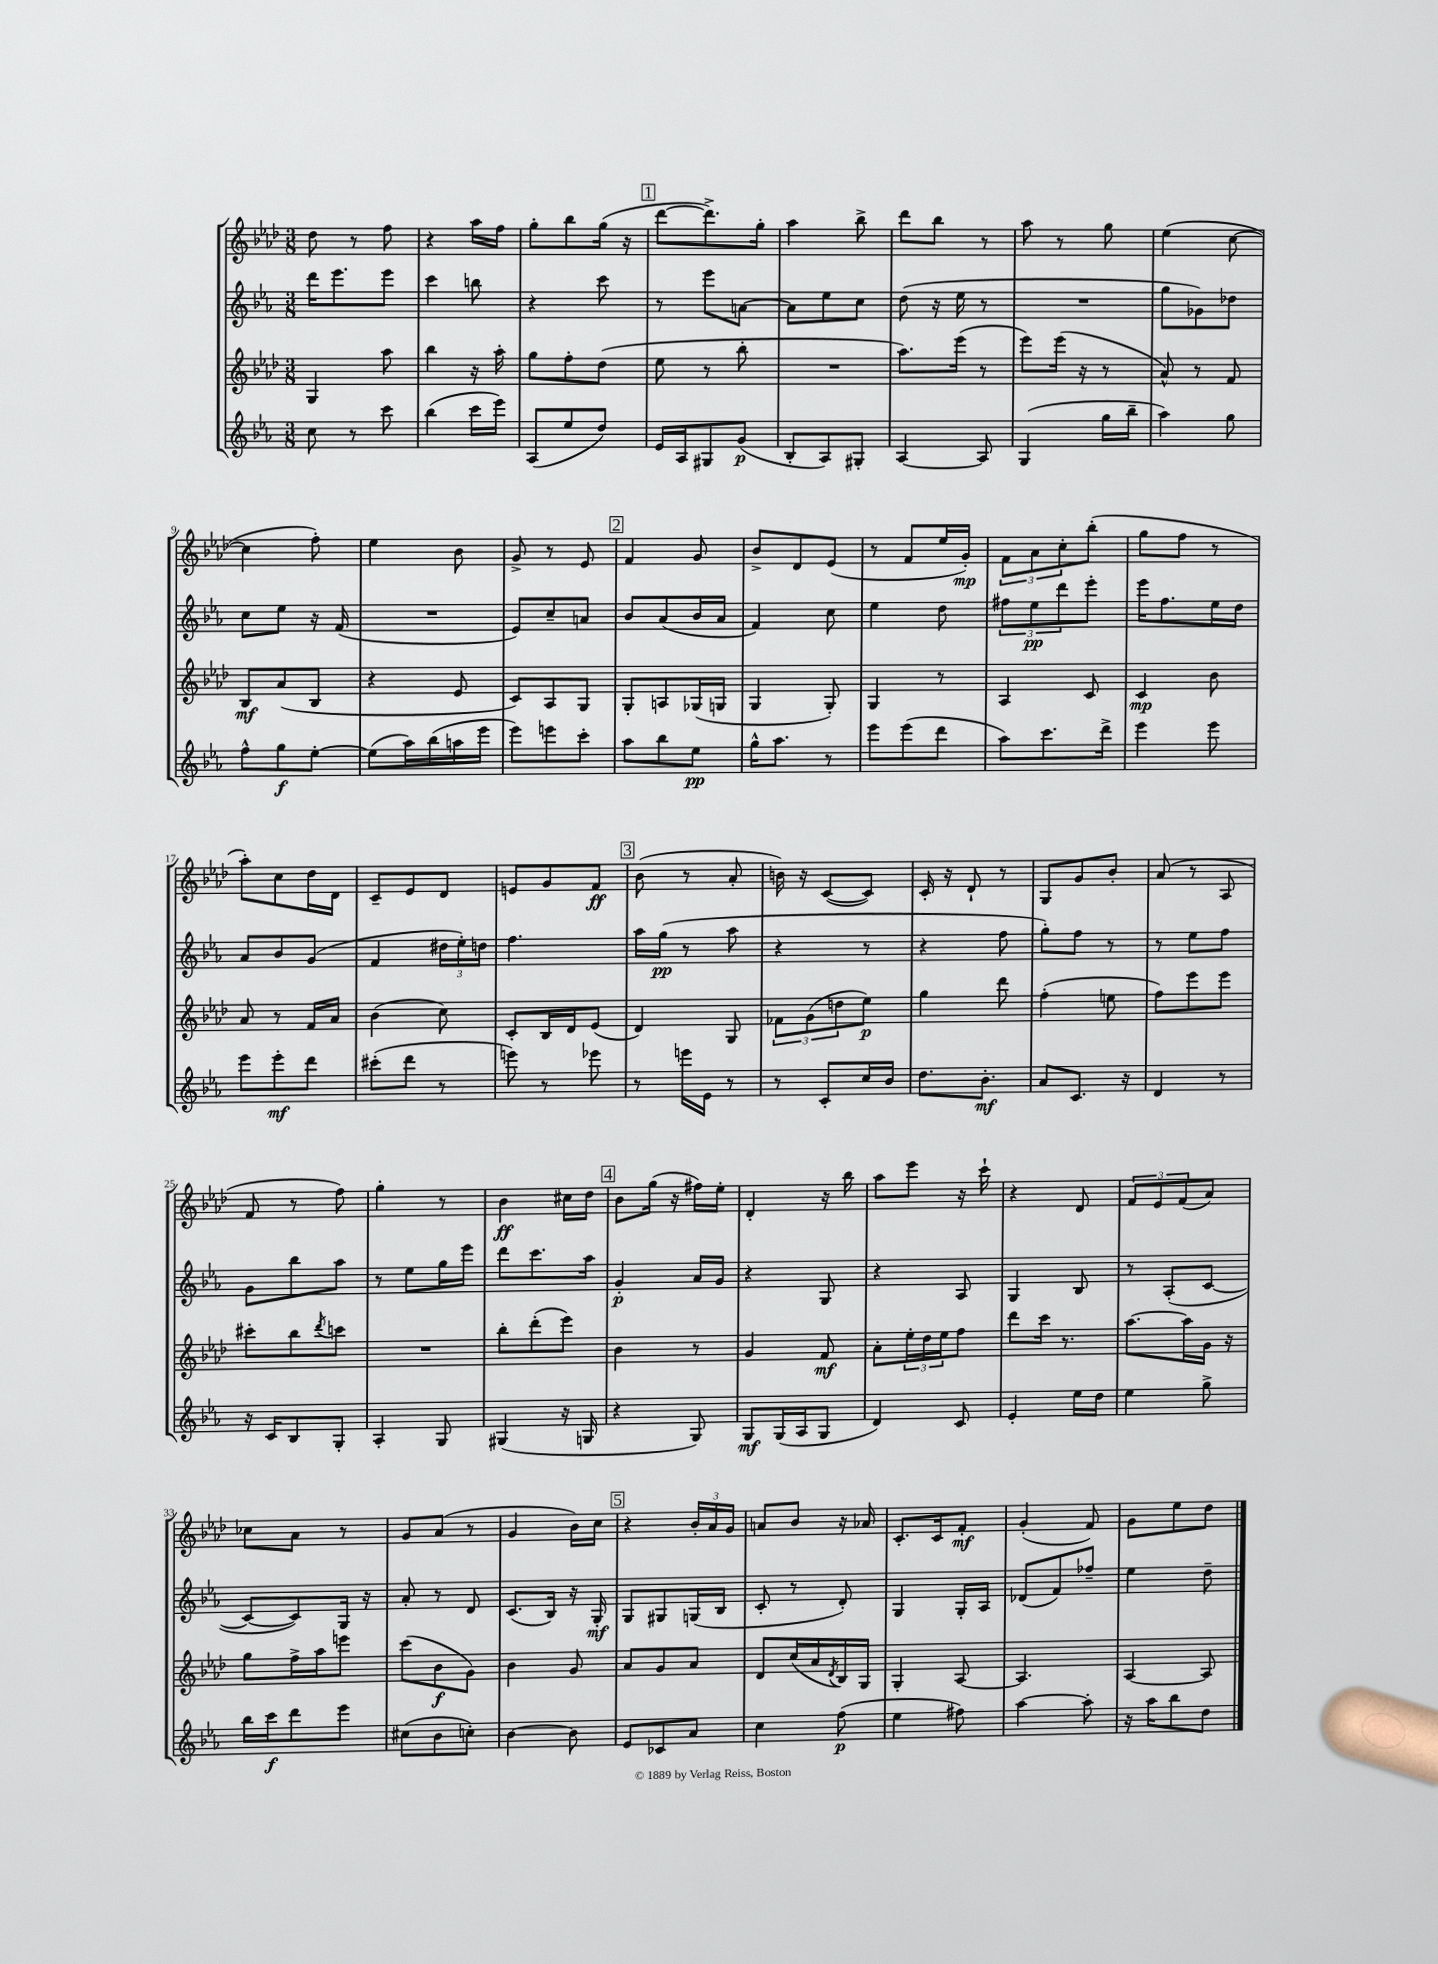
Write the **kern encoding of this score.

**kern	**dynam	**kern	**dynam	**kern	**dynam	**kern	**dynam
*part4	*part4	*part3	*part3	*part2	*part2	*part1	*part1
*staff4	*staff4	*staff3	*staff3	*staff2	*staff2	*staff1	*staff1
*clefG2	*	*clefG2	*	*clefG2	*	*clefG2	*
*k[b-e-a-]	*	*k[b-e-a-d-]	*	*k[b-e-a-]	*	*k[b-e-a-d-]	*
*M3/8	*	*M3/8	*	*M3/8	*	*M3/8	*
=1	=1	=1	=1	=1	=1	=1	=1
8cc\	.	4G/	.	16ddd\KL	.	8dd-\	.
.	.	.	.	8.eee-\	.	.	.
8r	.	.	.	.	.	8r	.
8ccc\	.	8aa-\	.	8eee-\J	.	8ff\	.
=2	=2	=2	=2	=2	=2	=2	=2
(4bb-\	.	4bb-\	.	4ccc\	.	4r	.
16ccc\LL	.	16r	.	8bbn\	.	16aa-\LL	.
16eee-\JJ)	.	16aa-'\	.	.	.	16ff\JJ	.
=3	=3	=3	=3	=3	=3	=3	=3
(8A-/L	.	8gg\L	.	4r	.	8gg'\L	.
8ee-/	.	8ff'\	.	.	.	8bb-\	.
8dd/J)	.	(8dd-\J	.	8ccc\	.	(16gg\Jk	.
.	.	.	.	.	.	16r	.
!!LO:REH:place=s1:t=1
=4	=4	=4	=4	=4	=4	=4	=4
16e-/LL	.	8ee-\	.	8r	.	[8ddd-\L	.
16A-/J	.	.	.	.	.	.	.
8G#X/	.	8r	.	8eee-\L	.	8.ddd-^\])	.
(8g/J	p	8bb-'\	.	[8an\J	.	.	.
.	.	.	.	.	.	16gg'\Jk	.
=5	=5	=5	=5	=5	=5	=5	=5
8B-'/L	.	4.r	.	8a\L]	.	4aa-\	.
8A-/)	.	.	.	8ee-\	.	.	.
8G#X'/J	.	.	.	8cc\J	.	8bb-^\	.
=6	=6	=6	=6	=6	=6	=6	=6
[4A-/	.	8.aa-\L)	.	(8dd\	.	8ddd-\L	.
.	.	.	.	16r	.	8bb-\J	.
.	.	(16eee-\Jk	.	16ee-\	.	.	.
8A-/]	.	8r	.	8r	.	8r	.
=7	=7	=7	=7	=7	=7	=7	=7
(4G/	.	8eee-\L)	.	4.r	.	8aa-\	.
.	.	(16eee-\Jk	.	.	.	8r	.
.	.	16r	.	.	.	.	.
16gg\LL	.	8r	.	.	.	8gg\	.
16bb-~\JJ	.	.	.	.	.	.	.
=8	=8	=8	=8	=8	=8	=8	=8
4aa-\)	.	8a-^^/)	.	8gg\L	.	(4ee-\	.
.	.	8r	.	8g-X\)	.	.	.
8gg\	.	8f/	.	8dd-X\J	.	[8cc\	.
!!LO:LB:g=z
=9	=9	=9	=9	=9	=9	=9	=9
8ff^^\L	.	8B-/L	mf	8cc\L	.	4cc\]	.
8gg\	f	(8a-/	.	8ee-\J	.	.	.
[8ee-'\J	.	8B-/J	.	16r	.	8ff'\)	.
.	.	.	.	(16f/	.	.	.
=10	=10	=10	=10	=10	=10	=10	=10
(8ee-\L]	.	4r	.	4.r	.	4ee-\	.
16aa-\L)	.	.	.	.	.	.	.
(16bb-\	.	.	.	.	.	.	.
16aan\	.	8e-/	.	.	.	8b-\	.
16eee-\JJ	.	.	.	.	.	.	.
=11	=11	=11	=11	=11	=11	=11	=11
8eee-\L)	.	8c/L)	.	8e-/L)	.	8g^/	.
8eeen\	.	8A-/	.	8cc~/	.	8r	.
8ccc'\J	.	8G/J	.	8an/J	.	8e-/	.
!!LO:REH:place=s1:t=2
=12	=12	=12	=12	=12	=12	=12	=12
8aa-\L	.	8G'/L	.	8b-/L	.	4f/	.
8bb-\	.	8An/	.	(8a-/	.	.	.
8ee-\J	pp	(16G-X/L	.	16b-/L	.	8g/	.
.	.	16Gn/JJ	.	16a-/JJ	.	.	.
=13	=13	=13	=13	=13	=13	=13	=13
16gg^^\KL	.	4G/	.	4f/)	.	8b-^/L	.
8.aa-\J	.	.	.	.	.	.	.
.	.	.	.	.	.	8d-/	.
8r	.	8G'/)	.	8cc\	.	(8e-/J	.
=14	=14	=14	=14	=14	=14	=14	=14
8eee-\L	.	4G/	.	4ee-\	.	8r	.
(8eee-\	.	.	.	.	.	8f/L	.
8ddd\J	.	8r	.	8dd\	.	16ee-/L	.
.	.	.	.	.	.	16g'/JJ)	mp
=15	=15	=15	=15	=15	=15	=15	=15
8aa-\L)	.	4A-/	.	12ff#X\L	.	12f\L	.
.	.	.	.	12ee-\	pp	12a-\	.
8.ccc\	.	.	.	.	.	.	.
.	.	.	.	12ddd\	.	12cc'\	.
.	.	8c/	.	8eee-'\J	.	(8bb-'\J	.
16ddd^\Jk	.	.	.	.	.	.	.
=16	=16	=16	=16	=16	=16	=16	=16
4eee-\	.	4c/	mp	16eee-\KL	.	8gg\L	.
.	.	.	.	8.ff\	.	.	.
.	.	.	.	.	.	8ff\J	.
8eee-\	.	8b-\	.	16ee-\L	.	8r	.
.	.	.	.	16dd\JJ	.	.	.
!!LO:LB:g=z
=17	=17	=17	=17	=17	=17	=17	=17
8eee-\L	.	8a-/	.	8a-/L	.	8aa-'\L)	.
8eee-'\	mf	8r	.	8b-/	.	8cc\	.
8ddd\J	.	16f/LL	.	(8g/J	.	16dd-\L	.
.	.	16a-/JJ	.	.	.	16d-\JJ	.
=18	=18	=18	=18	=18	=18	=18	=18
(8ccc#X'\L	.	(4b-\	.	4f/	.	8c~/L	.
8ddd\J	.	.	.	.	.	8e-/	.
8r	.	8cc\)	.	24dd#X\LL	.	8d-/J	.
.	.	.	.	24ee-'\)	.	.	.
.	.	.	.	24ddn\JJ	.	.	.
=19	=19	=19	=19	=19	=19	=19	=19
8eeen\)	.	8c'/L	.	4.ff\	.	8en/L	.
8r	.	16B-/L	.	.	.	8g/	.
.	.	16d-/J	.	.	.	.	.
8eee-X\	.	(8e-/J	.	.	.	8f/J	ff
!!LO:REH:place=s1:t=3
=20	=20	=20	=20	=20	=20	=20	=20
8r	.	4d-/)	.	16aa-\LL	.	(8b-\	.
.	.	.	.	(16gg\JJ	pp	.	.
16eeen\LL	.	.	.	8r	.	8r	.
16e-\JJ	.	.	.	.	.	.	.
8r	.	8G/	.	8aa-\	.	8a-'/	.
=21	=21	=21	=21	=21	=21	=21	=21
8r	.	12f-X\L	.	4r	.	16bn\)	.
.	.	.	.	.	.	16r	.
.	.	(12g\	.	.	.	.	.
8c'/L	.	.	.	.	.	([8c/L	.
.	.	12ddn\	.	.	.	.	.
16cc/L	.	8ee-\J)	p	8r	.	8c/J])	.
16b-/JJ	.	.	.	.	.	.	.
=22	=22	=22	=22	=22	=22	=22	=22
8.dd\L	.	4gg\	.	4r	.	16c'/	.
.	.	.	.	.	.	16r	.
.	.	.	.	.	.	8d-`/	.
8.b-'\J	mf	.	.	.	.	.	.
.	.	8ddd-\	.	8ff\	.	8r	.
=23	=23	=23	=23	=23	=23	=23	=23
8a-/L	.	(4ff'\	.	8gg'\L)	.	8G/L	.
8.c/J	.	.	.	8ff\J	.	8g/	.
.	.	8een\	.	8r	.	8b-'/J	.
16r	.	.	.	.	.	.	.
=24	=24	=24	=24	=24	=24	=24	=24
4d/	.	8ff\L)	.	8r	.	(8a-/	.
.	.	8eee-\	.	8ee-\L	.	8r	.
8r	.	8eee-\J	.	8ff\J	.	8A-/	.
!!LO:LB:g=z
=25	=25	=25	=25	=25	=25	=25	=25
16r	.	8ccc#X'\L	.	8g\L	.	8f/	.
16c/KL	.	.	.	.	.	.	.
8B-/	.	8bb-\	.	8bb-\	.	8r	.
.	.	8qddd-/	.	.	.	.	.
8G'/J	.	8cccn\J	.	8aa-\J	.	8ff\)	.
=26	=26	=26	=26	=26	=26	=26	=26
4A-'/	.	4.r	.	8r	.	4gg'\	.
.	.	.	.	8ee-\L	.	.	.
8G/	.	.	.	16gg\L	.	8r	.
.	.	.	.	16eee-\JJ	.	.	.
=27	=27	=27	=27	=27	=27	=27	=27
(4G#X/	.	8bb-'\L	.	8ddd\L	.	4b-\	ff
.	.	(8ddd-'\	.	8.ccc\	.	.	.
16r	.	8eee-\J)	.	.	.	16cc#X\LL	.
16Gn/	.	.	.	16aa-\Jk	.	16dd-\JJ	.
!!LO:REH:place=s1:t=4
=28	=28	=28	=28	=28	=28	=28	=28
4r	.	4b-\	.	4g'/	p	8b-\L	.
.	.	.	.	.	.	(16gg\Jk	.
.	.	.	.	.	.	16r	.
8G/)	.	8r	.	16a-/LL	.	16ff#X\LL)	.
.	.	.	.	16g/JJ	.	16ee-'\JJ	.
=29	=29	=29	=29	=29	=29	=29	=29
8G/L	mf	4g/	.	4r	.	4d-'/	.
(16G/L	.	.	.	.	.	.	.
16A-/J	.	.	.	.	.	.	.
8G/J	.	8f/	mf	8G/	.	16r	.
.	.	.	.	.	.	16bb-\	.
=30	=30	=30	=30	=30	=30	=30	=30
4d/)	.	8a-'\L	.	4r	.	8aa-\L	.
.	.	24ee-'\L	.	.	.	8eee-\J	.
.	.	24dd-\	.	.	.	.	.
.	.	24ee-\J	.	.	.	.	.
8c/	.	8ff\J	.	8A-/	.	16r	.
.	.	.	.	.	.	16ccc`\	.
=31	=31	=31	=31	=31	=31	=31	=31
4e-'/	.	8ddd-\L	.	4G/	.	4r	.
.	.	16ccc\Jk	.	.	.	.	.
.	.	8.r	.	.	.	.	.
16ee-\LL	.	.	.	8B-/	.	8d-/	.
16dd\JJ	.	.	.	.	.	.	.
=32	=32	=32	=32	=32	=32	=32	=32
4ee-\	.	[8.aa-\L	.	8r	.	12f/L	.
.	.	.	.	.	.	12e-/	.
.	.	.	.	(8A-'/L	.	.	.
.	.	.	.	.	.	(12f/	.
.	.	16aa-\L]	.	.	.	.	.
8gg^\	.	16g\JJ	.	[8c/J	.	8a-/J)	.
.	.	16r	.	.	.	.	.
!!LO:LB:g=z
=33	=33	=33	=33	=33	=33	=33	=33
16bb-\LL	.	8gg\L	.	8c/L_	.	8cc-X\L	.
16ccc\J	f	.	.	.	.	.	.
8ddd\	.	16ff^\L	.	8c/])	.	8a-\J	.
.	.	16aa-\J	.	.	.	.	.
8eee-\J	.	8eeen\J	.	16G/Jk	.	8r	.
.	.	.	.	16r	.	.	.
=34	=34	=34	=34	=34	=34	=34	=34
(8cc#X\L	.	(8ccc\L	.	8a-'/	.	8g/L	.
8b-\	.	8b-\	f	8r	.	(8a-/J	.
8ccn'\J)	.	8g\J)	.	8d/	.	8r	.
=35	=35	=35	=35	=35	=35	=35	=35
[4b-\	.	4b-\	.	(8.c/L	.	4g/	.
.	.	.	.	16B-/Jk)	.	.	.
8b-\]	.	8g/	.	16r	.	16b-\LL)	.
.	.	.	.	16G'/	mf	16cc\JJ	.
!!LO:REH:place=s1:t=5
=36	=36	=36	=36	=36	=36	=36	=36
8e-/L	.	8a-/L	.	8G/L	.	4r	.
8c-X/	.	8g/	.	8G#X/	.	.	.
8a-/J	.	8a-/J	.	(16Gn/L	.	24b-'/LL	.
.	.	.	.	.	.	24a-/	.
.	.	.	.	16B-/JJ	.	.	.
.	.	.	.	.	.	24g/JJ	.
=37	=37	=37	=37	=37	=37	=37	=37
4cc\	.	8d-/L	.	8c'/	.	8an/L	.
.	.	(16cc/L	.	8r	.	8b-/J	.
.	.	16a-/	.	.	.	.	.
.	.	8qd-/	.	.	.	.	.
(8ff\	p	16B-/)	.	8d'/)	.	16r	.
.	.	16G/JJ	.	.	.	16a-X/	.
=38	=38	=38	=38	=38	=38	=38	=38
4ee-\	.	4G'/	.	4G/	.	8.c'/L	.
.	.	.	.	.	.	16c/k	.
8ff#X\)	.	[8A-/	.	16G'/LL	.	8f'/J	mf
.	.	.	.	16A-/JJ	.	.	.
=39	=39	=39	=39	=39	=39	=39	=39
[4aa-\	.	4.A-/]	.	(8d-X/L	.	(4g'/	.
.	.	.	.	8f/)	.	.	.
8aa-'\]	.	.	.	8ff-X~/J	.	8f/)	.
=40	=40	=40	=40	=40	=40	=40	=40
16r	.	[4A-/	.	4ee-\	.	8g\L	.
16aa-\KL	.	.	.	.	.	.	.
8bb-\	.	.	.	.	.	8ee-\	.
8dd\J	.	8A-/]	.	8dd~\	.	8dd-\J	.
==	==	==	==	==	==	==	==
*-	*-	*-	*-	*-	*-	*-	*-
